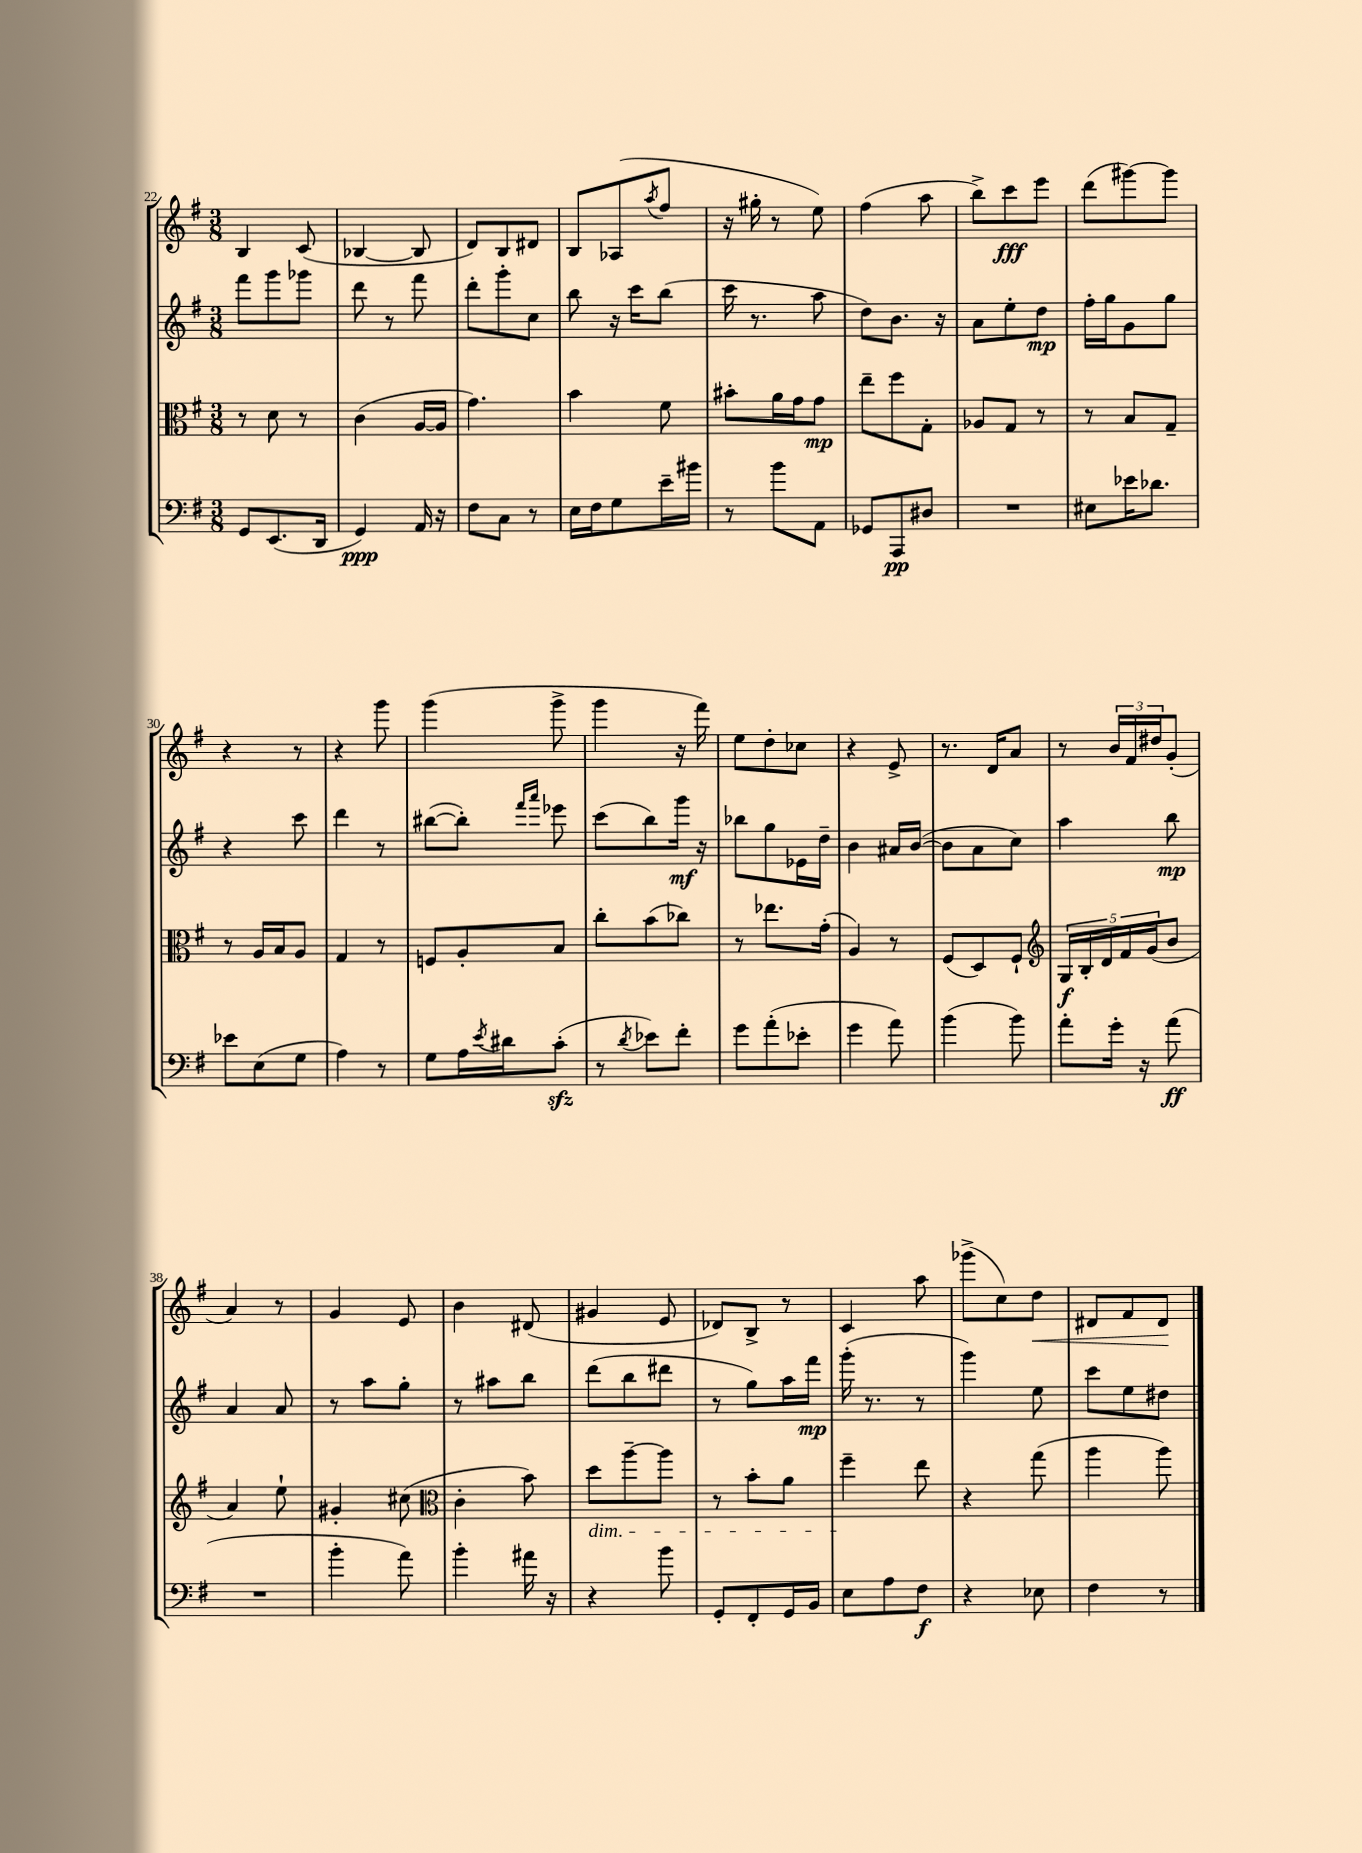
<<
\new StaffGroup <<
\new Staff = "s0" {
    \clef treble \key g \major \numericTimeSignature \time 3/8
    b4 c'8( |
    bes4~ bes8 |
    d'8) b8 dis'8 |
    b8 aes8( \acciaccatura { a''8 } fis''8 |
    r16 gis''16-. r8 e''8) |
    fis''4( a''8 |
    b''8->) c'''8\fff e'''8 |
    d'''8( gis'''8~) gis'''8 |
    r4 r8 |
    r4 g'''8 |
    g'''4( g'''8-> |
    g'''4 r16 fis'''16) |
    e''8 d''8-. ces''8 |
    r4 e'8-> |
    r8. d'16 a'8 |
    r8 \tuplet 3/2 { b'16 fis'16 dis''16 } g'8-.( |
    a'4) r8 |
    g'4 e'8 |
    b'4 dis'8( |
    gis'4 e'8 |
    des'8) b8-> r8 |
    c'4 a''8 |
    ges'''8->( c''8) d''8\< |
    dis'8 fis'8 dis'8\! \bar "|." |
}
\new Staff = "s1" {
    \clef treble \key g \major \numericTimeSignature \time 3/8
    fis'''8 g'''8 ges'''8 |
    d'''8 r8 fis'''8 |
    d'''8-. g'''8-. c''8 |
    b''8 r16 c'''16 b''8( |
    c'''16 r8. a''8 |
    d''8) b'8. r16 |
    a'8 e''8-. d''8\mp |
    fis''16-. g''16 g'8 g''8 |
    r4 c'''8 |
    d'''4 r8 |
    bis''8~( bis''8-.) \grace { fis'''16 a'''16 } ees'''8 |
    c'''8( b''8) g'''16\mf r16 |
    bes''8 g''8 ees'16 d''16-- |
    b'4 ais'16 b'16~( |
    b'8 a'8 c''8) |
    a''4 b''8\mp |
    a'4 a'8 |
    r8 a''8 g''8-. |
    r8 ais''8 b''8 |
    d'''8( b''8 dis'''8 |
    r8 g''8) a''16 fis'''16\mp |
    g'''16-.( r8. r8 |
    g'''4) e''8 |
    c'''8 e''8 dis''8 \bar "|." |
}
\new Staff = "s2" {
    \clef alto \key g \major \numericTimeSignature \time 3/8
    r8 d'8 r8 |
    c'4( a16~ a16 |
    g'4.) |
    b'4 fis'8 |
    bis'8-. a'16 g'16 g'8\mp |
    e''8-- fis''8 g8-. |
    aes8 g8 r8 |
    r8 b8 g8-- |
    r8 a16 b16 a8 |
    g4 r8 |
    f8 a8-. b8 |
    c''8-. b'8( ces''8) |
    r8 ees''8. g'16-.( |
    a4) r8 |
    fis8( d8) fis8-! |
    \clef treble \tuplet 5/4 { g16\f b16-. d'16 fis'16 g'16( } b'8 |
    a'4) e''8-! |
    gis'4-. cis''8( |
    \clef alto c'4-. b'8) |
    d''8\dim a''8~-- a''8 |
    r8 b'8-. a'8 |
    fis''4--\! e''8 |
    r4 g''8( |
    a''4 a''8) \bar "|." |
}
\new Staff = "s3" {
    \clef bass \key g \major \numericTimeSignature \time 3/8
    g,8 e,8.( d,16 |
    g,4\ppp) a,16 r16 |
    fis8 c8 r8 |
    e16 fis16 g8 e'16-- bis'16 |
    r8 b'8 a,8 |
    ges,8 a,,8\pp dis8 |
    R4. |
    eis8 ees'16 des'8. |
    ees'8 e8( g8 |
    a4) r8 |
    g8 a16 \acciaccatura { e'8 } dis'16 c'8-.\sfz( |
    r8 \acciaccatura { d'8 } ees'8) fis'8-. |
    g'8 a'8-.( ees'8-. |
    g'4 a'8) |
    b'4( b'8) |
    a'8-. g'16-. r16 a'8\ff( |
    R4. |
    b'4-. a'8) |
    b'4-. ais'16 r16 |
    r4 b'8 |
    g,8-. fis,8-. g,16 b,16 |
    e8 a8 fis8\f |
    r4 ees8 |
    fis4 r8 \bar "|." |
}
>>
>>
\layout { \context { \Score currentBarNumber = #22 } }
